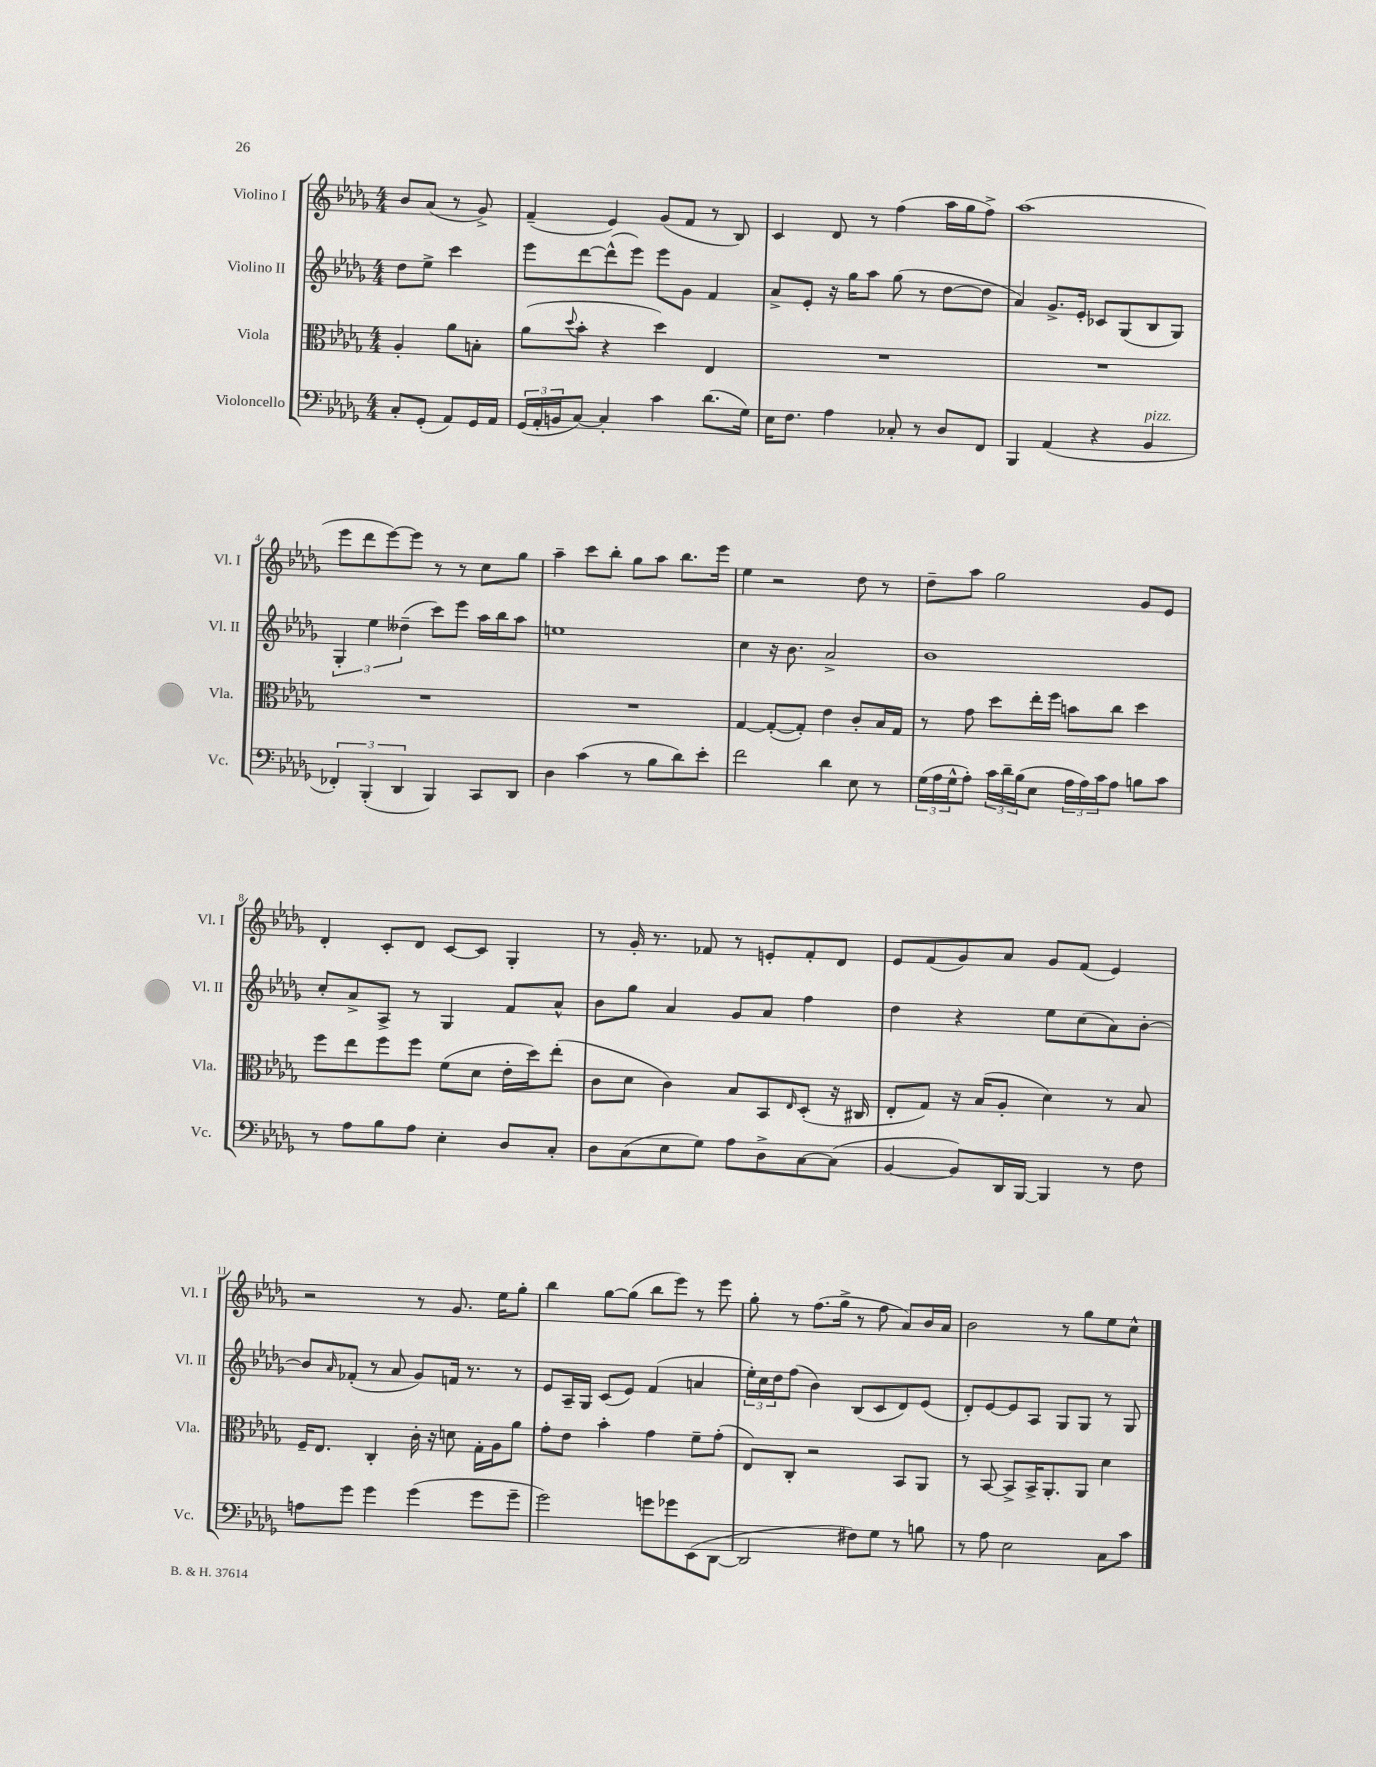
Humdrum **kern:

**kern	**kern	**kern	**kern
*part4	*part3	*part2	*part1
*staff4	*staff3	*staff2	*staff1
*I"Violoncello	*I"Viola	*I"Violino II	*I"Violino I
*I'Vc.	*I'Vla.	*I'Vl. II	*I'Vl. I
*clefF4	*clefC3	*clefG2	*clefG2
*k[b-e-a-d-g-]	*k[b-e-a-d-g-]	*k[b-e-a-d-g-]	*k[b-e-a-d-g-]
*M4/4	*M4/4	*M4/4	*M4/4
=	=	=	=
8C'/L	4A-'/	8dd-\L	8b-/L
(8GG-'/J	.	8ee-^\J	(8a-/J
8AA-/L)	8a-\L	4ccc\	8r
16GG-/L	8Bn'\J	.	8g-^/)
16AA-/JJ	.	.	.
=1	=1	=1	=1
(24GG-/LL	(8a-\L	8eee-\L	(4f~/
24AA-'/	.	.	.
24BBn/J	.	.	.
.	8qqdd-/	.	.
[8C/J)	8b-'\J	[8ddd-\	.
4C'/]	4r	(8ddd-^^\]	4e-/)
.	.	8eee-\J)	.
4c\	4dd-\)	8eee-\L	(8g-/L
.	.	8g-\J	8f/J
(8.d-\L	4E-/	4f/	8r
.	.	.	8B-/)
16G-\Jk)	.	.	.
=2	=2	=2	=2
16E-\KL	1r	8a-^/L	4c/
8.F\J	.	.	.
.	.	8e-'/J	.
4A-\	.	16r	8d-/
.	.	16gg-\KL	.
.	.	8aa-\J	8r
8C-X'/	.	(8gg-\	(4ff\
8r	.	8r	.
8D-/L	.	[8dd-\L	16aa-\LL
.	.	.	16gg-\J
8FF/J	.	8dd-\J]	8ff^\J)
=3	=3	=3	=3
4BBB-/	1r	4a-/)	(1aa-
(4AA-/	.	8.g-^/L	.
.	.	16e-'/Jk	.
4r	.	8c-X/L	.
.	.	(8G-/	.
!LO:TX:a:i:t=pizz.	!	!	!
4BB-/	.	8B-/	.
.	.	8G-/J)	.
!!LO:LB:g=z
=4	=4	=4	=4
6FF-X'/)	1r	6G-'/	8eee-\L
.	.	.	8ddd-\
(6BBB-'/	.	6ee-\	.
.	.	.	[8eee-\)
6DD-/	.	(6dd--X~\	.
.	.	.	8eee-\J]
4BBB-/)	.	8ccc\L)	8r
.	.	8eee-\J	8r
8CC/L	.	16aa-\LL	8cc\L
.	.	16bb-\J	.
8DD-/J	.	8aa-\J	8gg-\J
=5	=5	=5	=5
4D-\	1r	1een	4aa-~\
(4c\	.	.	8ccc\L
.	.	.	8bb-'\J
8r	.	.	8gg-\L
8B-\L	.	.	8aa-\J
8d-\)	.	.	8.bb-\L
8e-'\J	.	.	.
.	.	.	16eee-\Jk
=6	=6	=6	=6
2f\	[4G-/	4cc\	4ee-\
.	(8G-'/L_	16r	2r
.	.	8.b-\	.
.	8G-'/J])	.	.
4d-\	4e-\	2a-^/	.
8E-\	8c'/L	.	8dd-\
8r	16B-/L	.	8r
.	16G-/JJ	.	.
=7	=7	=7	=7
(24G-\LL	8r	1b-	8dd-~\L
24A-\	.	.	.
24G-^^\J	.	.	.
8A-'\J)	8g-\	.	8aa-\J
24c\LL	8dd-\L	.	2gg-\
24d-~\	.	.	.
(24B-\J	.	.	.
8E-\J	16ee-'\L	.	.
.	16ff\JJ	.	.
24A-\LL	8bn\L	.	.
24A-\)	.	.	.
24c\J	.	.	.
8A-\J	8cc\J	.	.
8Bn\L	4dd-\	.	8g-/L
8c\J	.	.	8e-/J
!!LO:LB:g=z
=8	=8	=8	=8
8r	8ff\L	8cc'/L	4d-'/
8A-\L	8ee-\	8a-^/	.
8B-\	8ff\	8A-^/J	8c'/L
8A-\J	8ff\J	8r	8d-/J
4E-'\	(8f\L	4G-/	[8c/L
.	8d-\J	.	8c/J]
8D-/L	16e-'\LL	8f/L	4G-'/
.	16dd-\J)	.	.
8C'/J	(8ee-'\J	8a-^^/J	.
=9	=9	=9	=9
8D-\L	8c\L	8b-\L	8r
(8C\	8d-\J	8gg-\J	16g-'/
.	.	.	8.r
8E-\	4c\)	4a-/	.
8G-\J)	.	.	8f-X/
8A-\L	8B-/L	8g-/L	8r
8D-^\	8BB-/	8a-/J	8en'/L
.	16qqE-/	.	.
[8C\	(8D-'/J	4ff\	8f-'/
(8C\J]	16r	.	8d-/J
.	16C#X/	.	.
=10	=10	=10	=10
[4BB-/	8E-'/L	4dd-\	8e-/L
.	8G-/J)	.	(8f/
8BB-/L])	16r	4r	8g-/)
.	(16B-/KL	.	.
16DD-/L	8A-'/J	.	8a-/J
[16BBB-/JJ	.	.	.
4BBB-/]	4d-\)	8ee-\L	8g-/L
.	.	(8cc\	(8f/J
8r	8r	8a-\)	4e-/)
8F\	8B-/	[8b-'\J	.
!!LO:LB:g=z
=11	=11	=11	=11
8An\L	16F~/KL	8b-/L]	2r
.	8.E-/J	.	.
.	.	16qqa-/	.
8g-\J	.	(8f-X'/J	.
4g-\	4C'/	8r	.
.	.	8a-/	.
(4g-\	16c'\	8g-/L)	8r
.	16r	.	.
.	8dn\	16fn/Jk	8.g-/
.	.	8.r	.
8g-\L	16G-'\LL	.	.
.	16A-\J	.	16ee-\KL
8g-~\J	8a-\J	8r	8gg-'\J
=12	=12	=12	=12
2g-\)	8g-'\L	8e-/L	4bb-\
.	8e-\J	16A-~/L	.
.	.	16G-/JJ	.
.	4b-'\	(8c/L	[8gg-\L
.	.	8e-/J)	(8gg-\J]
8gn\L	4g-\	(4f/	8bb-\L
8g-X\	.	.	8eee-\J)
(8EE-\	8f~\L	4an/	8r
[8DD-\J	(8g-'\J	.	8eee-\
=13	=13	=13	=13
2DD-/]	8E-/L)	24ee-'\LL)	8gg-'\
.	.	24cc\	.
.	.	24dd-\J	.
.	8C'/J	(8ff\J	8r
.	2r	4b-\)	(8.ff\L
.	.	.	16gg-^\Jk
8F#X\L)	.	(8B-/L	8r
8G-\J	.	8c/	8ff\
8r	8BB-/L	8d-/)	8a-/L)
8Bn\	8AA-/J	(8e-/J	16b-/L
.	.	.	16a-/JJ
=14	=14	=14	=14
8r	8r	8d-'/L)	2b-\
8A-\	[8BB-/	[8e-/	.
2E-\	8BB-^/L]	8e-/]	.
.	16BB-^/K	8A-/J	.
.	8.AA-'/	.	.
.	.	8G-/L	8r
.	8AA-/J	8G-/J	8gg-\L
8C\L	4d-\	8r	8ee-\
8c\J	.	8G-/	8cc^^\J
==	==	==	==
*-	*-	*-	*-
